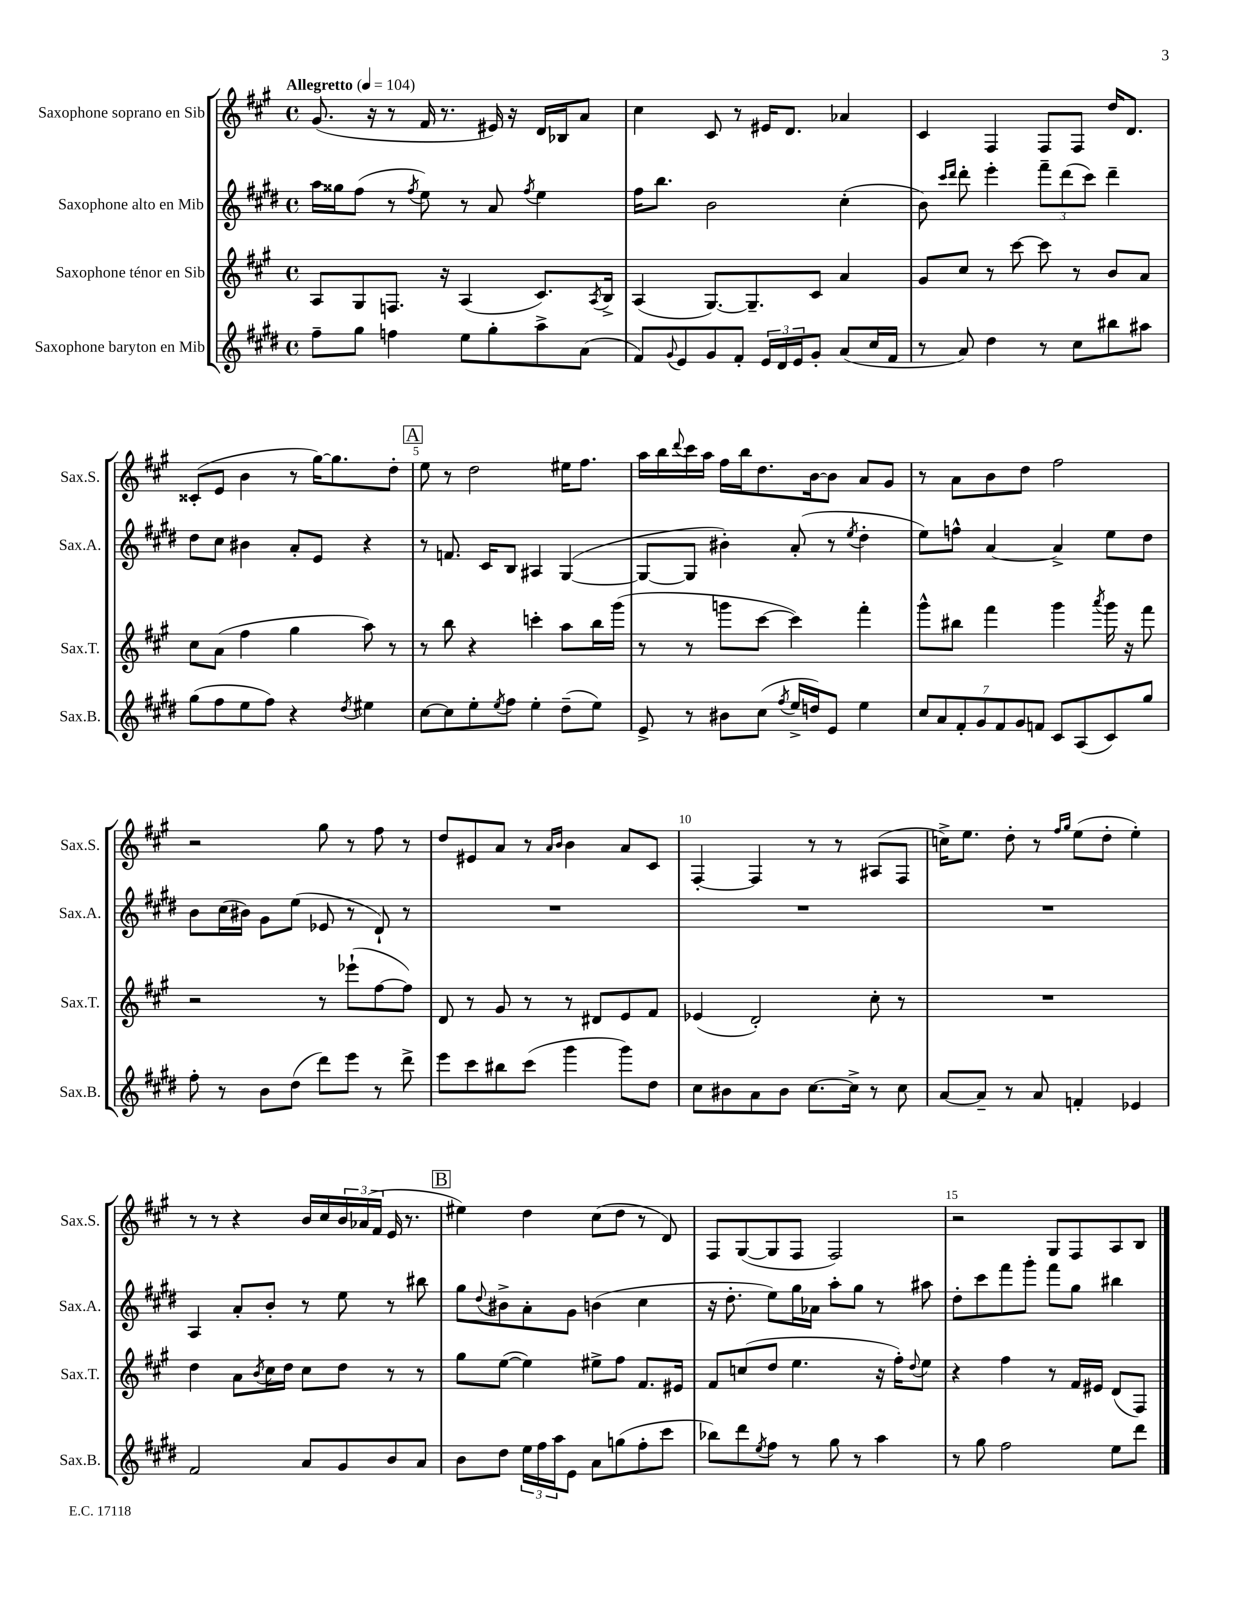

**kern	**kern	**kern	**kern
*staff4	*staff3	*staff2	*staff1
*clefG2	*clefG2	*clefG2	*clefG2
*k[f#c#g#d#]	*k[f#c#g#]	*k[f#c#g#d#]	*k[f#c#g#]
*M4/4	*M4/4	*M4/4	*M4/4
*met(c)	*met(c)	*met(c)	*met(c)
*MM104	*MM104	*MM104	*MM104
8ff#~	8A	16aa	(8.g#
.	.	16gg##	.
8gg#	8G#	(8ff#	.
.	.	.	16r
4ff	8.F	8r	8r
.	.	8qff#	.
.	.	8ee)	16f#
.	16r	.	8.r
8ee	(4A	8r	.
8gg#'	.	8a	16e#)
.	.	.	16r
.	.	8qff#	.
8aa^	8.c#)	4ee	16d
.	.	.	16B-
(8a	.	.	8a
.	8qA	.	.
.	16B^	.	.
=	=	=	=
8f#)	(4A	16ff#	4cc#
.	.	8.bb	.
8qqg#	.	.	.
8e	.	.	.
8g#	[8.G#)	2b	8c#
8f#'	.	.	8r
.	8.G#~]	.	.
24e	.	.	16e#
24d#	.	.	.
.	.	.	8.d
24e	.	.	.
8g#'	8c#	.	.
(8a	4a	(4cc#'	4a-
16cc#	.	.	.
16f#	.	.	.
=	=	=	=
8r	8g#	8b)	4c#
.	.	16qqccc#	.
.	.	16qqddd#	.
8a)	8cc#	8ddd#'	.
4dd#	8r	4eee'	4F#
.	[8ccc#	.	.
8r	8ccc#]	12fff#~	8F#
.	.	(12ddd#	.
8cc#	8r	.	8F#
.	.	12ccc#)	.
8bb#	8b	4ddd#~	16dd
.	.	.	8.d
8aa#	8a	.	.
=	=	=	=
(8gg#	8cc#	8dd#	(8c##'
8ff#	(8a	8cc#	8e
8ee	4ff#	4b#	4b
8ff#)	.	.	.
4r	4gg#	8a'	8r
.	.	8e	[16gg#)
.	.	.	8.gg#]
8qdd#	.	.	.
4ee#	8aa)	4r	.
.	8r	.	8dd'
=	=	=	=
[8cc#	8r	8r	8ee
8cc#]	8bb	8.f	8r
8ee'	4r	.	2dd
.	.	16c#	.
8qee	.	.	.
8ff#	.	8B	.
4ee'	4ccc'	4A#	.
(8dd#~	8aa	([4G#	16ee#
.	.	.	8.ff#
8ee)	16bb	.	.
.	(16ggg#	.	.
=	=	=	=
8e^	8r	8G#_	16aa
.	.	.	16bb
.	.	.	8qqddd
8r	8r	8G#]	16ccc#
.	.	.	16aa
8b#	8ggg	4b#')	16ff#
.	.	.	16bb
(8cc#	[8ccc#	.	8.dd
8qff#	.	.	.
16ee^	4ccc#])	(8a'	.
16dd)	.	.	[16b
8e	.	8r	8b]
.	.	8qee	.
4ee	4fff#'	4dd#'	8a
.	.	.	8g#
=	=	=	=
14cc#	8ggg#^^	8ee)	8r
14a	.	.	.
.	8bb#	8ff^^	8a
14f#'	.	.	.
14g#	.	.	.
.	4fff#	[4a	8b
14f#	.	.	.
14g#	.	.	.
.	.	.	8dd
14f	.	.	.
8c#	4ggg#	4a^]	2ff#
(8A	.	.	.
.	8qaaa	.	.
8c#)	16ggg#	8ee	.
.	16r	.	.
8gg#	8fff#	8dd#	.
=	=	=	=
8ff#'	2r	8b	2r
8r	.	(16cc#	.
.	.	16b#)	.
8b	.	8g#	.
(8dd#	.	(8ee	.
8ddd#)	8r	8e-	8gg#
8eee	(8eee-`	8r	8r
8r	[8ff#	8d#`)	8ff#
8ddd#^	8ff#])	8r	8r
=	=	=	=
8eee	8d	1r	8dd
8ccc#	8r	.	8e#
8bb#	8g#	.	8a
(8ccc#	8r	.	8r
.	.	.	16qqa
.	.	.	16qqb
4ggg#	8r	.	4b
.	8d#	.	.
8ggg#)	8e	.	8a
8dd#	8f#	.	8c#
=	=	=	=
8cc#	(4e-	1r	[4F#'
8b#	.	.	.
8a	2d')	.	4F#]
8b#	.	.	.
[8.cc#	.	.	8r
.	.	.	8r
16cc#^]	.	.	.
8r	8cc#'	.	(8A#
8cc#	8r	.	8F#
=	=	=	=
[8a	1r	1r	16cc^)
.	.	.	8.ee
8a~]	.	.	.
8r	.	.	8dd'
8a	.	.	8r
.	.	.	16qqff#
.	.	.	16qqgg#
4f'	.	.	(8ee
.	.	.	8dd'
4e-	.	.	4ee')
=	=	=	=
2f#	4dd	4A	8r
.	.	.	8r
.	8a	8a'	4r
.	8qb	.	.
.	16cc#	8b'	.
.	16dd	.	.
8a	8cc#	8r	16b
.	.	.	16cc#
8g#	8dd	8ee	24b
.	.	.	(24a-
.	.	.	24f#
8b	8r	8r	16e
.	.	.	8.r
8a	8r	8bb#	.
=	=	=	=
8b	8gg#	8gg#	4ee#)
.	.	8qqdd#	.
8dd#	([8ee	8b#^	.
24ee	4ee])	8a'	4dd
24ff#	.	.	.
24aa	.	.	.
8e	.	8g#	.
8a	8ee#^	(4b	(8cc#
(8gg	8ff#	.	8dd
8ff#'	8.f#	4cc#	8r
8ccc#	.	.	8d)
.	16e#	.	.
=	=	=	=
8bb-)	8f#	16r	8F#
.	.	8.dd#'	.
8ddd#	(8cc	.	([8G#
8qee	.	.	.
8ff#	8dd	8ee)	8G#]
8r	4.ee	16gg#	8F#
.	.	16a-	.
8gg#	.	8aa'	2F#)
8r	.	8gg#	.
4aa	16r	8r	.
.	16ff#')	.	.
.	8qqdd	.	.
.	8ee	8aa#	.
=	=	=	=
8r	4r	8dd#'	2r
8gg#	.	8ccc#	.
2ff#	4ff#	8fff#	.
.	.	8ggg#'	.
.	8r	8fff#	8G#
.	16f#	8gg#	8F#
.	16e#	.	.
8ee	(8d	4bb#	8A
8ddd#	8F#)	.	8B
==	==	==	==
*-	*-	*-	*-
